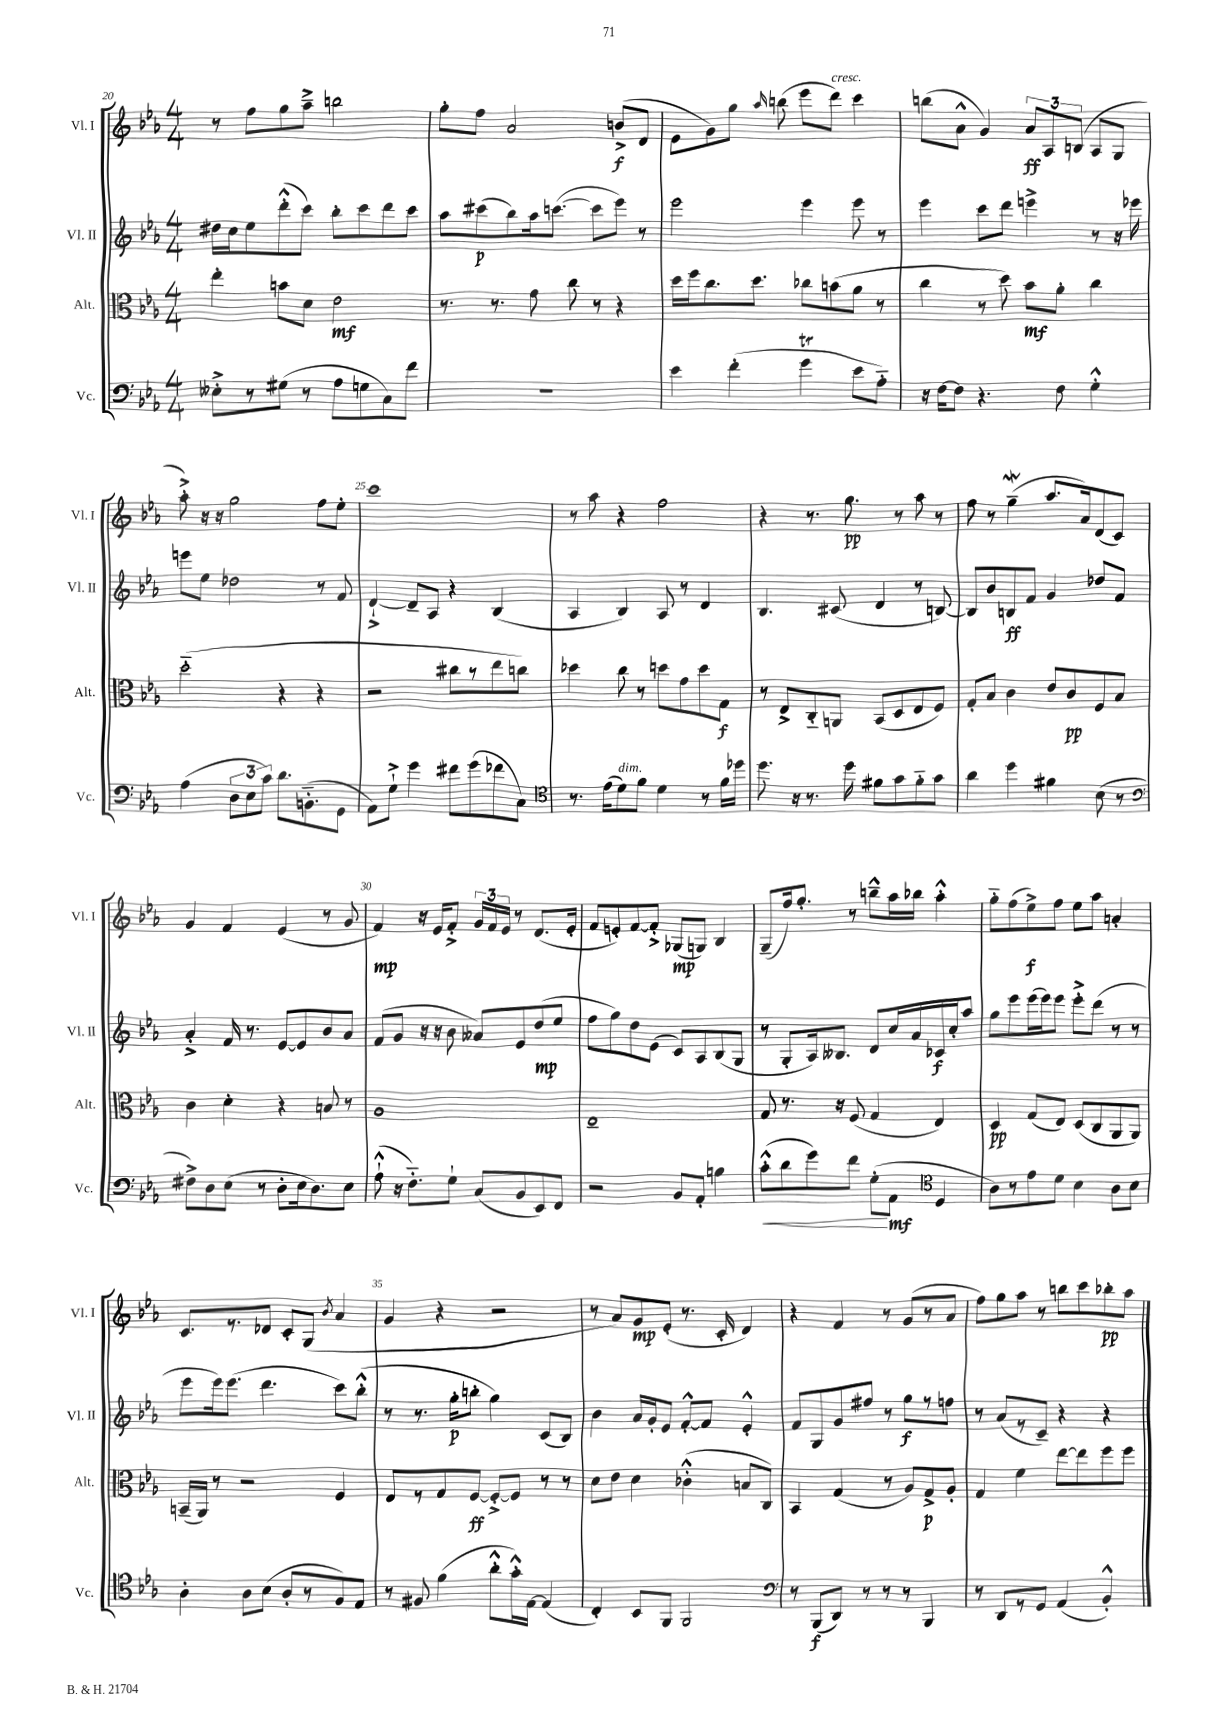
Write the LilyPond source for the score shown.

<<
\new StaffGroup <<
\new Staff = "s0" \with { instrumentName = "Vl. I" shortInstrumentName = "Vl. I" } {
    \clef treble \key ees \major \numericTimeSignature \time 4/4
    \autoBeamOff r8 f''8[ g''8 aes''8]---> b''2 |
    g''8[-. f''8] aes'2 b'8[->\f( d'8] |
    ees'8[ g'8) g''8] \grace { aes''16 } b''8( ees'''8[ d'''8]^\markup { \italic "cresc." }) c'''4 |
    b''8[( aes'8]-^ g'4) \tuplet 3/2 { aes'8[\ff aes8 b8]( } aes8[ g8] |
    aes''8-.->) r16 r16 g''2 f''8[ ees''8]-. |
    c'''1 |
    r8 aes''8 r4 f''2 |
    r4 r8. g''8.\pp r8 aes''8 r8 |
    f''8 r8 g''4--\mordent( aes''8.[ aes'16) d'8( c'8]) |
    g'4 f'4 ees'4( r8 g'8 |
    f'4\mp) r16 ees'16[ f'8]-.-> \tuplet 3/2 { g'16[ f'16 ees'16] } r8 d'8.[( ees'16]-. |
    f'8[ e'8-.) f'8~ f'8]-.-> ges8[\mp( g8]) bes4 |
    g8[--( f''16) g''8.]-. r8 b''8[---^ aes''16 bes''16] aes''4-.-^ |
    g''8[-_ f''8( ees''8->\f) f''8] ees''8[ aes''8] a'4-. |
    c'8.[ r8. des'8] c'8[-. g8]( \acciaccatura { bes'8 } aes'4 |
    g'4 r4 r2 |
    r8 aes'8[) g'8\mp ees'8]-.( r8. c'16-. d'4) |
    r4 f'4 r8 g'8[( r8 aes'8] |
    f''8[) g''8 aes''8] r8 b''8[ c'''8 bes''8-.\pp aes''8] \bar "|." |
}
\new Staff = "s1" \with { instrumentName = "Vl. II" shortInstrumentName = "Vl. II" } {
    \clef treble \key ees \major \numericTimeSignature \time 4/4
    \autoBeamOff dis''16[ c''16 ees''8 d'''8-.-^( c'''8]) bes''8[-. c'''8 d'''8 c'''8] |
    aes''8[ cis'''8\p( bes''8) aes''16 c'''8.]~( c'''8[ ees'''8]) r8 |
    ees'''2 ees'''4 ees'''8 r8 |
    ees'''4 c'''8[ d'''8] e'''4-> r8 r16 ees'''16 |
    e'''8[ ees''8] des''2 r8 f'8 |
    d'4~-!-> d'8[-- aes8] r4 bes4( |
    aes4 bes4) aes8 r8 d'4 |
    bes4. cis'8( d'4 r8 b8~) |
    b8[ bes'8 b8\ff f'8] g'4 des''8[ f'8] |
    aes'4-.-> f'16 r8. ees'8[~ ees'8 bes'8 aes'8] |
    f'8[( g'8] r16 r16 bes'8 aeses'8[) ees'8 d''8\mp( ees''8] |
    f''8[ g''8) d''8 ees'8]( c'8[) aes8 bes8( g8] |
    r8 g8[-. aes16) beses8.] d'8[ c''16 aes'16 ces'16\f c''16-. aes''8] |
    g''8[ ees'''8 ees'''16( ees'''16) ees'''8] ees'''8[-.-> d'''8]( r8 r8 |
    ees'''8[ ees'''16) ees'''8.]( d'''4. c'''8[) bes''8]-.-^( |
    r8 r8. g''16[-.\p b''8]-. g''4) c'8[( bes8]) |
    bes'4 aes'16[ g'16-. ees'8] f'8[~-.-^ f'8] ees'4-.-^ |
    f'8[ g8 g'8 fis''8] r8 g''8[\f r8 f''8] |
    r8 aes'8[( r8 c'8]--) r4 r4 \bar "|." |
}
\new Staff = "s2" \with { instrumentName = "Alt." shortInstrumentName = "Alt." } {
    \clef alto \key ees \major \numericTimeSignature \time 4/4
    \autoBeamOff ees''4-. b'8[ d'8] ees'2\mf |
    r8. r8. g'8 c''8 r8 r4 |
    d''16[ f''16 c''8. d''8.] ces''8[ b'8( aes'8] r8 |
    c''4 r8 d''8) bes'8[\mf aes'8]-. c''4 |
    d''2-_( r4 r4 |
    r2 cis''8[ r8 ees''8 c''8]) |
    des''4 c''8 r8 d''8[ g'8 d''8 g8]\f |
    r8 ees8[-> c8-_ a,8] bes,8[( d8 ees8 f8]) |
    g8[-. bes8] c'4 ees'8[ c'8\pp f8 bes8] |
    c'4 d'4-. r4 b8 r8 |
    aes1 |
    ees1-- |
    g8 r8. r16 f8( g4 ees4) |
    d4\pp g8[( ees8]) d8[( c8 aes,8 aes,8]) |
    b,16[--( aes,16]) r8 r2 f4 |
    ees8[ r8 g8 f8]~\ff f8[~-.-> f8] r8 r8 |
    d'8[ ees'8] d'4 ces'4-.-^( b8[ c8]) |
    bes,4 g4( r8 aes8[) g8->\p aes8]-. |
    g4 f'4 ees''8[~ ees''8 f''8 f''8] \bar "|." |
}
\new Staff = "s3" \with { instrumentName = "Vc." shortInstrumentName = "Vc." } {
    \clef bass \key ees \major \numericTimeSignature \time 4/4
    \autoBeamOff eeses8[-.-> r8 gis8]( r8 aes8[ g8 c8) f'8] |
    R1 |
    ees'4 f'4-.( g'4\trill ees'8[ aes8]-_) |
    r16 f16[~ f8] r4. f8 g4-.-^ |
    aes4( \tuplet 3/2 { d8[ ees8 c'8]) } d'8.[ b,8.-_( g,8] |
    aes,8[) g8]-!-> g'4 fis'8[ g'8( fes'8 c8]) |
    \clef tenor r8. ees'16[( d'8^\markup { \italic "dim." }) f'8] d'4 r8 f'16[ des''16] |
    d''8. r16 r8. d''16 fis'8[ g'8 fis'8-_ g'8] |
    aes'4 d''4 fis'4 bes8( r8 |
    \clef bass fis8[->) d8 ees8]( r8 d8[-. ees16 d8.) ees8] |
    aes8-!-^( r16 f8.[-_) g8]-! c8[( bes,8 ees,8) f,8] |
    r2 bes,8[ aes,8]-. b4 |
    c'8[-.-^\<( d'8 g'8) f'8] g8[-.\!( aes,8]\mf \clef tenor d4 |
    aes8[) r8 ees'8 d'8] bes4 aes8[ bes8] |
    aes4-. aes8[ bes8]( aes8[-. r8 f8) ees8] |
    r8 fis8 f'4( aes'8[-.-^ g'16-.-^) ees16]~ ees4( |
    c4-.) bes,8[ f,8] f,2 |
    \clef bass r8 bes,,8[\f( d,8]) r8 r8 r8 bes,,4 |
    r8 d,8[ r8 g,8] aes,4( bes,4-.-^) \bar "|." |
}
>>
>>
\layout { \context { \Score currentBarNumber = #20 \override BarNumber.break-visibility = ##(#f #t #t) barNumberVisibility = #(every-nth-bar-number-visible 5) } }
